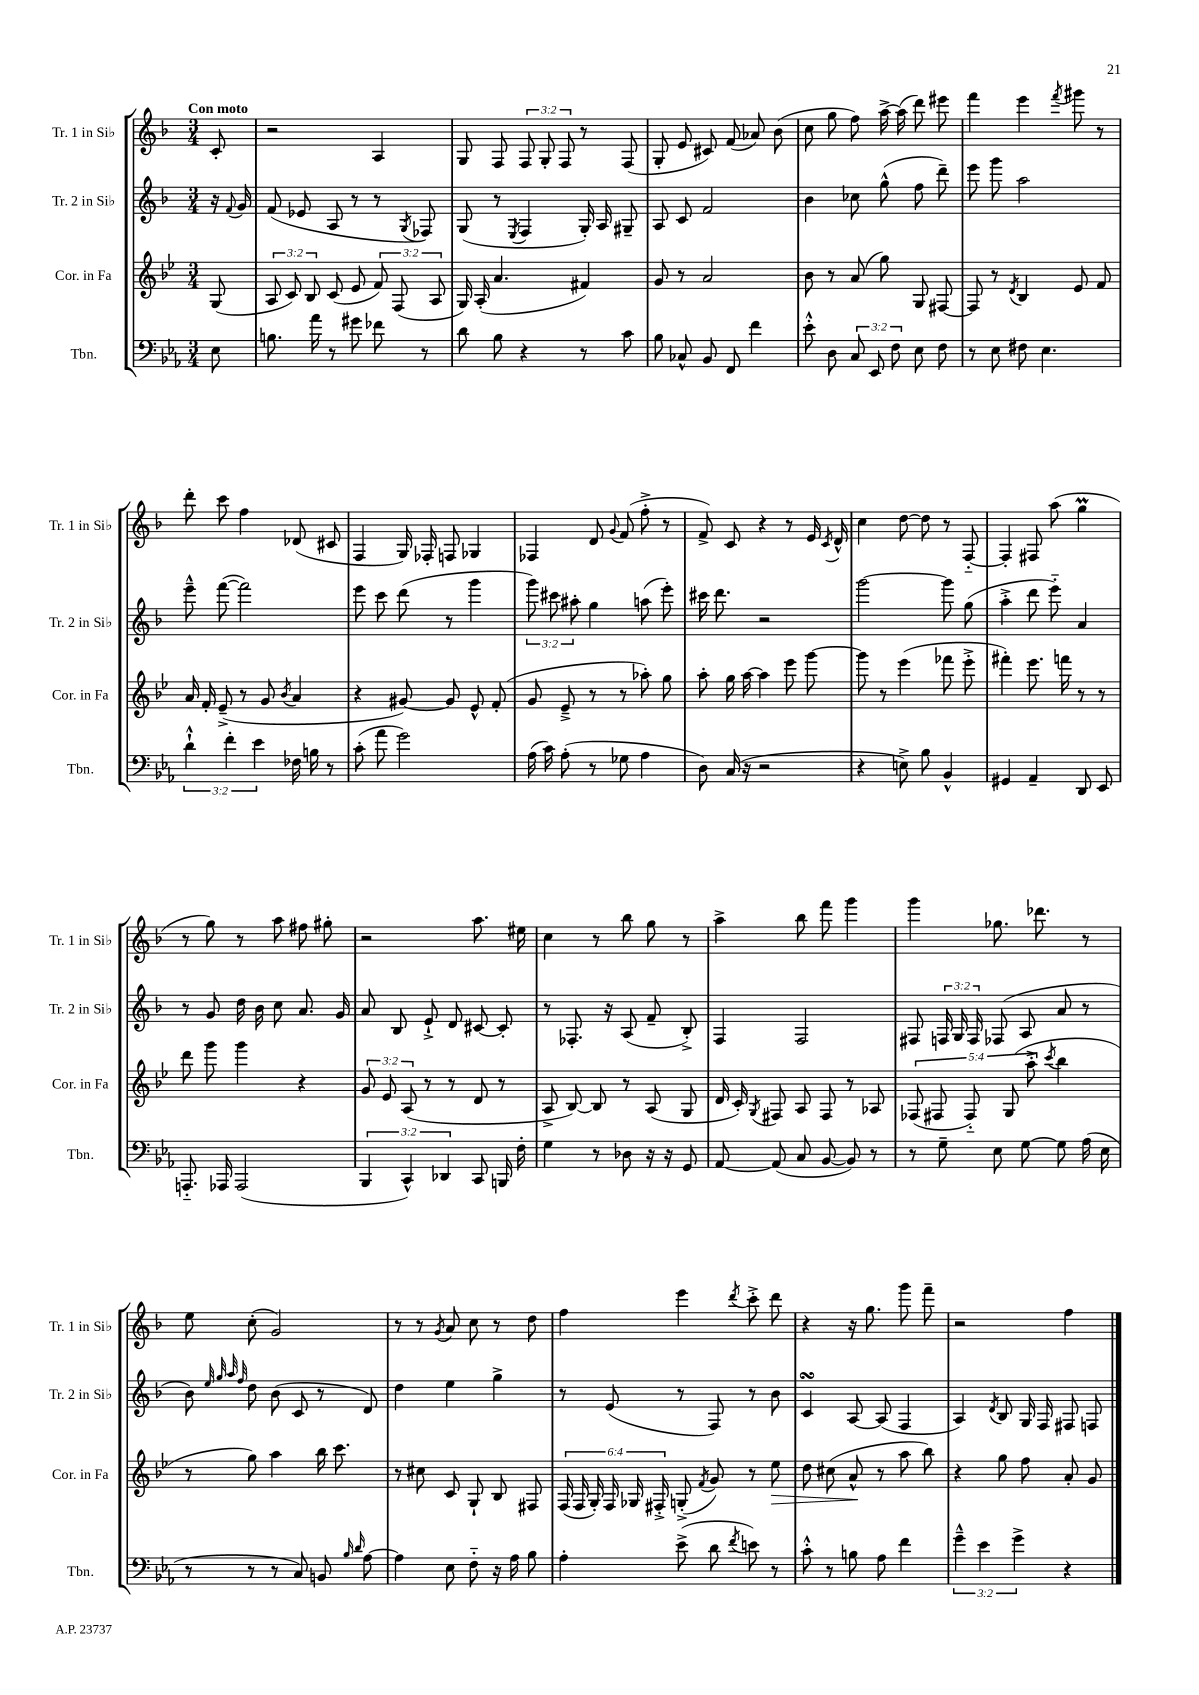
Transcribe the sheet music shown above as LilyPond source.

<<
\new StaffGroup <<
\new Staff = "s0" \with { instrumentName = "Tr. 1 in Sib" shortInstrumentName = "Tr. 1 in Sib" } {
    \clef treble \key f \major \numericTimeSignature \time 3/4 \override Staff.TupletNumber.text = #tuplet-number::calc-fraction-text \partial 8 \tempo "Con moto"
    \autoBeamOff c'8-. |
    r2 a4 |
    g8 f8 \tuplet 3/2 { f8 g8-. f8 } r8 f8( |
    g8-. e'8 cis'8) f'8( aes'8) bes'8( |
    c''8 g''8 f''8) a''16~-> a''16( d'''8) eis'''8 |
    f'''4 e'''4 \acciaccatura { f'''8 } gis'''8 r8 |
    d'''8-. c'''8 f''4 des'8( cis'8 |
    f4 g16) fes16-. f8 ges4 |
    fes4 d'8 \appoggiatura { g'8 } f'8( f''8-.-> r8 |
    f'8->) c'8 r4 r8 e'16 \acciaccatura { c'8 } d'16-^ |
    c''4 d''8~ d''8 r8 f8~-_ |
    f4-. fis8 a''8( g''4\prall |
    r8 g''8) r8 a''8 fis''8 gis''8-. |
    r2 a''8. eis''16 |
    c''4 r8 bes''8 g''8 r8 |
    a''4-> bes''8 f'''8 g'''4 |
    g'''4 ges''8. des'''8. r8 |
    e''8 c''8-.( g'2) |
    r8 r8 \acciaccatura { g'8 } a'8 c''8 r8 d''8 |
    f''4 e'''4 \acciaccatura { d'''8 } c'''8-.-> d'''8 |
    r4 r16 g''8. g'''8 f'''8-- |
    r2 f''4 \bar "|." |
}
\new Staff = "s1" \with { instrumentName = "Tr. 2 in Sib" shortInstrumentName = "Tr. 2 in Sib" } {
    \clef treble \key f \major \numericTimeSignature \time 3/4 \override Staff.TupletNumber.text = #tuplet-number::calc-fraction-text \partial 8
    \autoBeamOff r16 \appoggiatura { f'8 } g'16 |
    f'8( ees'8 a8 r8 r8 \acciaccatura { g8 } fes8) |
    g8( r8 \acciaccatura { e8 } f4 g16-.) a16 gis8-- |
    a8 c'8 f'2 |
    bes'4 ces''8 g''8-^( f''8 d'''8--) |
    e'''8 g'''8 a''2 |
    e'''8---^ f'''8~( f'''2) |
    e'''8 c'''8 d'''8( r8 g'''4 |
    \tuplet 3/2 { g'''8) cis'''8 ais''8-. } g''4 a''8( e'''8-.) |
    cis'''16 d'''8. r2 |
    g'''2~ g'''8 g''8( |
    a''4-.-> d'''8 e'''8-_) a'4 |
    r8 g'8 d''16 bes'16 c''8 a'8. g'16 |
    a'8 bes8 e'8-!-> d'8 cis'8~ cis'8-. |
    r8 fes8.-. r16 a8( f'8-- bes8-.->) |
    f4 f2 |
    fis8 \tuplet 3/2 { f16 g16 f16 } fes8( a8 a'8 r8 |
    bes'8) \grace { e''32 g''32 a''32 f''32 } d''8 bes'8( c'8 r8 d'8) |
    d''4 e''4 g''4-> |
    r8 e'8( r8 f8) r8 bes'8 |
    c'4\turn a8~ a8( f4 |
    a4) \acciaccatura { d'8 } bes8 g16 f16 fis8 f8 \bar "|." |
}
\new Staff = "s2" \with { instrumentName = "Cor. in Fa" shortInstrumentName = "Cor. in Fa" } {
    \clef treble \key bes \major \numericTimeSignature \time 3/4 \override Staff.TupletNumber.text = #tuplet-number::calc-fraction-text \partial 8
    \autoBeamOff g8( |
    \tuplet 3/2 { a8 c'8) bes8 } c'8( ees'8 \tuplet 3/2 { f'8) f8( a8 } |
    g16) a16-.( a'4. fis'4) |
    g'8 r8 a'2 |
    bes'8 r8 a'8( g''8) g8 fis8~ |
    fis8 r8 \acciaccatura { d'8 } bes4 ees'8 f'8 |
    a'16 f'16-. ees'8--->( r8 g'8 \acciaccatura { bes'8 } a'4 |
    r4 gis'8~) gis'8 ees'8-^ f'8-.( |
    g'8 ees'8---> r8 r8 aes''8-.) g''8 |
    a''8-. g''16 a''16~ a''4 ees'''8 g'''8~ |
    g'''8 r8 ees'''4( fes'''8 ees'''8-.-> |
    fis'''4-.) ees'''8. f'''16 r8 r8 |
    d'''8 g'''8 g'''4 r4 |
    \tuplet 3/2 { g'8 ees'8 a8( } r8 r8 d'8 r8 |
    a8-> bes8~) bes8 r8 a8( g8 |
    d'16 c'16-.) \acciaccatura { g8 } fis8 a8 fis8 r8 aes8 |
    \tuplet 5/4 { fes8( fis8 fis8-_) g8( a''8-.-> } \acciaccatura { c'''8 } bes''4 |
    r8 g''8) a''4 bes''16 c'''8. |
    r8 cis''8 c'8 g8-! bes8 fis8 |
    \tuplet 6/4 { f16( f16 g16-.) f16 ges16 fis16-.-> } g8-.->( \acciaccatura { f'8 } g'8) r8 ees''8\> |
    d''8 cis''8( a'8-^\! r8 a''8 bes''8) |
    r4 g''8 f''8 a'8-. g'8 \bar "|." |
}
\new Staff = "s3" \with { instrumentName = "Tbn." shortInstrumentName = "Tbn." } {
    \clef bass \key ees \major \numericTimeSignature \time 3/4 \override Staff.TupletNumber.text = #tuplet-number::calc-fraction-text \partial 8
    \autoBeamOff ees8 |
    b8. aes'16 r8 gis'8 fes'8 r8 |
    d'8 bes8 r4 r8 c'8 |
    bes8 ces8-^ bes,8 f,8 f'4 |
    ees'8-.-^ d8 \tuplet 3/2 { c8 ees,8 f8 } ees8 f8 |
    r8 ees8 fis8 ees4. |
    \tuplet 3/2 { d'4-!-^ f'4-. ees'4 } fes16 b16 r8 |
    c'8-.( aes'8 g'2) |
    aes16( c'16) aes8-.( r8 ges8 aes4 |
    d8) c16( r16 r2 |
    r4 e8->) bes8 bes,4-^ |
    gis,4 aes,4-- d,8 ees,8 |
    a,,8.-_ aes,,16 aes,,2( |
    \tuplet 3/2 { bes,,4 c,4-^) des,4 } c,8 b,,16 f16-. |
    g4 r8 des8 r16 r16 g,8 |
    aes,8~ aes,8( c8 bes,8~ bes,8) r8 |
    r8 g8-- ees8 g8~ g8 aes16( ees16 |
    r8 r8 r8 c8) b,8 \grace { bes16 d'16 } aes8~ |
    aes4 ees8 f8-_ r16 aes16 bes8 |
    aes4-. ees'8->( d'8 \acciaccatura { f'8 } e'8) r8 |
    c'8-.-^ r8 b8 aes8 f'4 |
    \tuplet 3/2 { g'4---^ ees'4 g'4-> } r4 \bar "|." |
}
>>
>>
\layout { \context { \Score \remove "Bar_number_engraver" } }
